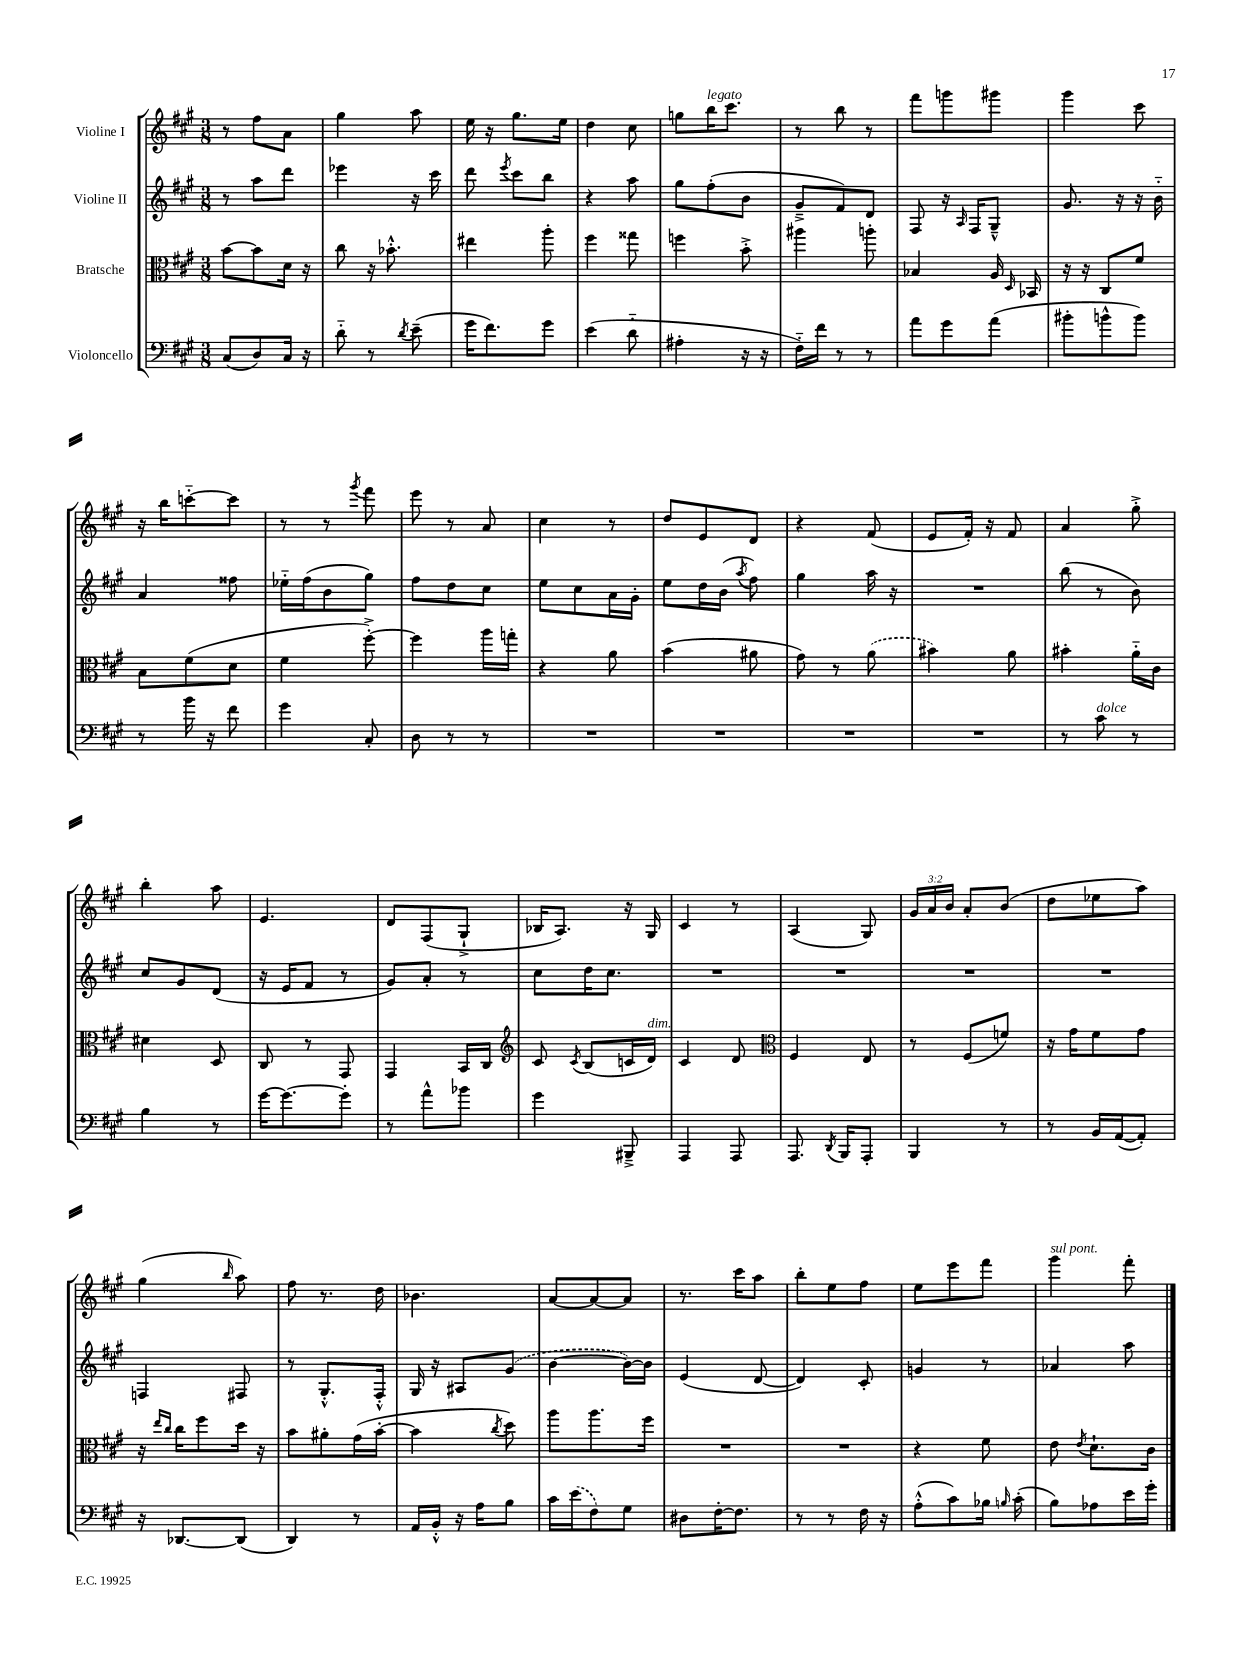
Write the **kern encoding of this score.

**kern	**kern	**kern	**kern
*staff4	*staff3	*staff2	*staff1
*clefF4	*clefC3	*clefG2	*clefG2
*k[f#c#g#]	*k[f#c#g#]	*k[f#c#g#]	*k[f#c#g#]
*M3/8	*M3/8	*M3/8	*M3/8
(8C#	[8b	8r	8r
8D)	8b]	8aa	8ff#
16C#	16d	8ddd	8a
16r	16r	.	.
=	=	=	=
8d'~	8cc#	4eee-	4gg#
8r	16r	.	.
.	8.b-'^^	.	.
8qd	.	.	.
(8e~	.	16r	8aa
.	.	16ccc#	.
=	=	=	=
16g#	4ee#	8ddd	16ee
8.f#)	.	.	16r
.	.	8qeee	.
.	.	8ccc#	8.gg#
8g#	8aa'	8bb	.
.	.	.	16ee
=	=	=	=
(4e	4ff#	4r	4dd
8d'~	8gg##	8aa	8cc#
=	=	=	=
4A#'	4ff	8gg#	8gg
.	.	(8ff#'	16bb
.	.	.	8.ccc#
16r	8b'^	8b	.
16r	.	.	.
=	=	=	=
16F#'~)	4aa#	8g#~^	8r
16f#	.	.	.
8r	.	8f#)	8bb
8r	8aa'	8d	8r
=	=	=	=
8a	4B-	8F#	8fff#
8g#	.	16r	8ggg
.	.	16qqA	.
.	.	16F#	.
(8a	16A	8G#~^^	8ggg#
.	16qqD	.	.
.	16BB-	.	.
=	=	=	=
8b#'	16r	8.g#	4ggg#
.	16r	.	.
8b^^	8C#	.	.
.	.	16r	.
8b)	8f#	16r	8ccc#
.	.	16b'~	.
=	=	=	=
8r	8B	4a	16r
.	.	.	16bb
16b	(8f#	.	[8ccc'~
16r	.	.	.
8f#	8d	8ff##	8ccc]
=	=	=	=
4g#	4f#	16ee-'~	8r
.	.	(16ff#	.
.	.	8b	8r
.	.	.	8qggg#
8C#'	[8ff#'^)	8gg#)	8fff#
=	=	=	=
8D	4ff#]	8ff#	8eee
8r	.	8dd	8r
8r	16aa	8cc#	8a
.	16gg'	.	.
=	=	=	=
4.r	4r	8ee	4cc#
.	.	8cc#	.
.	8a	16a	8r
.	.	16g#'	.
=	=	=	=
4.r	(4b	8ee	8dd
.	.	16dd	8e
.	.	(16b	.
.	.	8qaa	.
.	8a#	8ff#)	8d
=	=	=	=
4.r	8g#)	4gg#	4r
.	8r	.	.
.	(8a	16aa	(8f#
.	.	16r	.
=	=	=	=
4.r	4b#)	4.r	8e
.	.	.	16f#')
.	.	.	16r
.	8a	.	8f#
=	=	=	=
8r	4b#'	(8bb	4a
8c#	.	8r	.
8r	16a'~	8b)	8gg#'^
.	16c#	.	.
=	=	=	=
4B	4d#	8cc#	4bb'
.	.	8g#	.
8r	8D	(8d	8aa
=	=	=	=
[16g#	8C#	16r	4.e
8.g#_	.	16e	.
.	8r	8f#	.
8g#']	8GG#	8r	.
=	=	=	=
8r	4GG#	8g#)	8d
8a^^	.	8a'	(8F#
8b-	16BB	8r	8G#`^
.	16C#	.	.
=	=	=	=
*	*clefG2	*	*
4g#	8c#	8cc#	16B-
.	.	.	8.A)
.	8qc#	.	.
.	(8B	16dd	.
.	.	8.cc#	.
8BBB#~^	16c	.	16r
.	16d)	.	16G#
=	=	=	=
4AAA	4c#	4.r	4c#
8AAA	8d	.	8r
=	=	=	=
*	*clefC3	*	*
8.AAA	4F#	4.r	(4A
8qDD	.	.	.
16BBB	.	.	.
8AAA'	8E	.	8G#)
=	=	=	=
4BBB	8r	4.r	24g#
.	.	.	24a
.	.	.	24b
.	(8F#	.	8a'
8r	8f)	.	(8b
=	=	=	=
8r	16r	4.r	8dd
.	16g#	.	.
16BB	8f#	.	8ee-
([16AA	.	.	.
8AA'])	8g#	.	8aa)
=	=	=	=
16r	16r	4F	(4gg#
.	16qqee	.	.
.	16qqcc#	.	.
[8.DD-	16cc#	.	.
.	8ff#	.	.
.	.	.	16qqbb
(8DD-]	16dd	8F#	8aa)
.	16r	.	.
=	=	=	=
4DD)	8b	8r	8ff#
.	8a#'	8.G#'^^	8.r
8r	(16g#	.	.
.	[16b'	16F#'^^	16dd
=	=	=	=
16AA	4b]	16G#	4.b-
16BB'^^	.	16r	.
16r	.	8A#	.
16A	.	.	.
.	8qcc#	.	.
8B	8dd)	(8g#	.
=	=	=	=
16c#	8aa	[4b	[8a
(16e	.	.	.
8F#)	8.aa	.	8a_
8G#	.	16b_)	8a]
.	16ff#	16b]	.
=	=	=	=
8D#	4.r	(4e	8.r
[16F#'	.	.	.
8.F#]	.	.	16ccc#
.	.	[8d	8aa
=	=	=	=
8r	4.r	4d])	8bb'
8r	.	.	8ee
16F#	.	8c#'	8ff#
16r	.	.	.
=	=	=	=
(8A'^^	4r	4g	8ee
8c#)	.	.	8eee
16B-	8f#	8r	8fff#
16qqB	.	.	.
(16c#'	.	.	.
=	=	=	=
8B)	8e	4a-	4ggg#
.	8qe	.	.
8A-	8.d`	.	.
16e	.	8aa	8fff#'
16g#'	16c#	.	.
==	==	==	==
*-	*-	*-	*-
